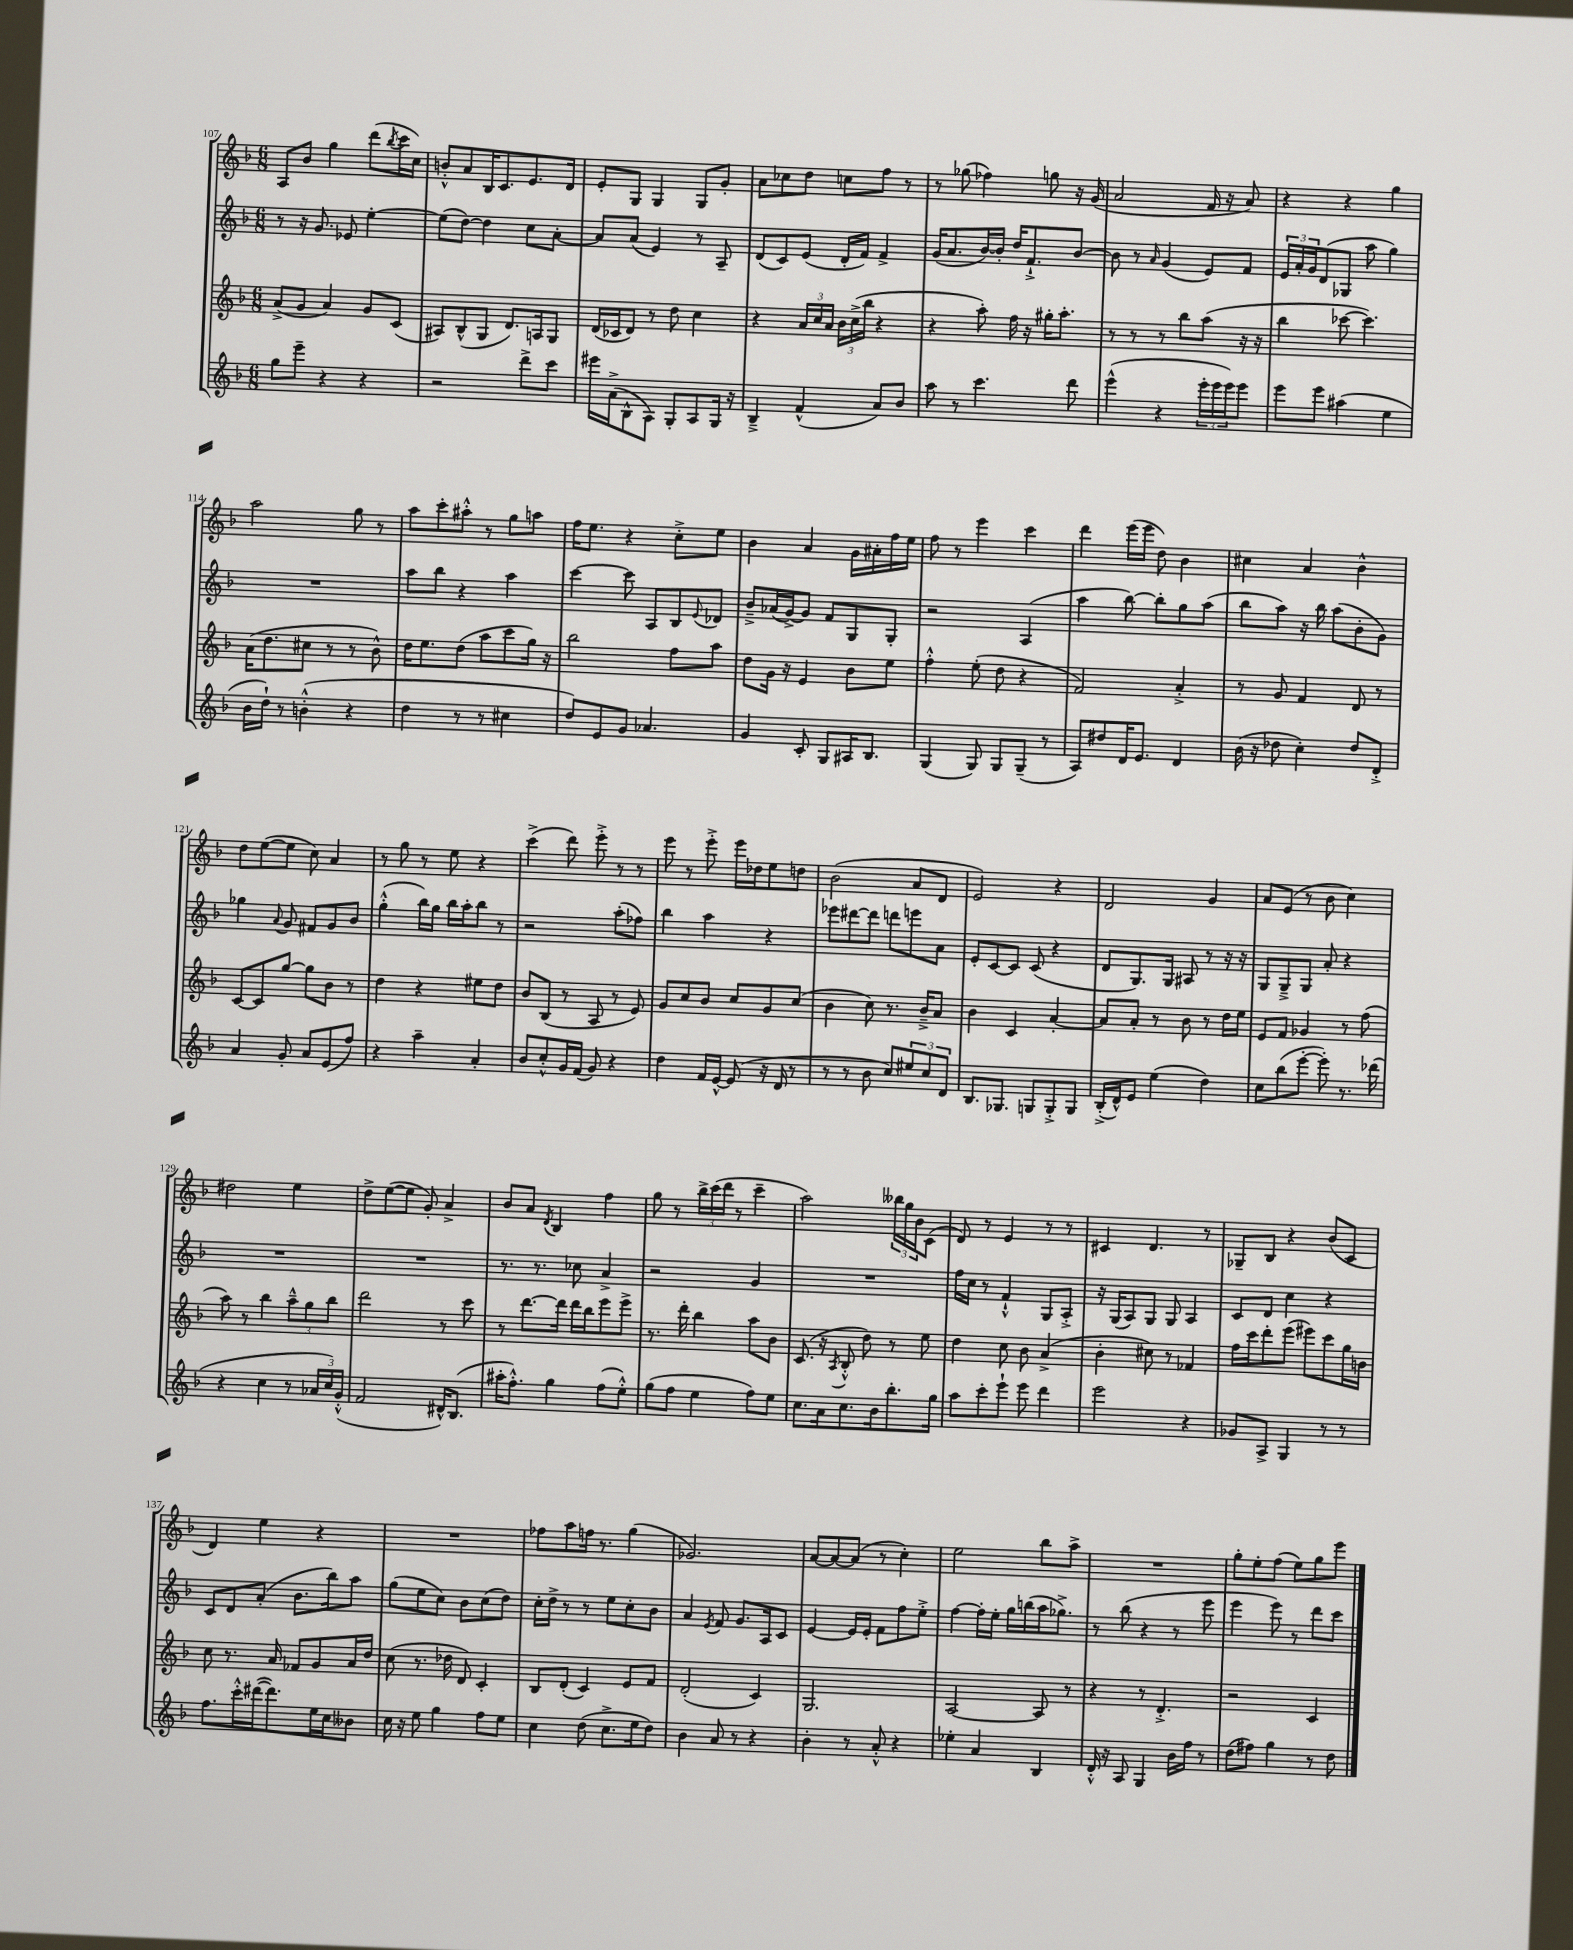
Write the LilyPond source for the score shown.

<<
\new StaffGroup <<
\new Staff = "s0" {
    \clef treble \key f \major \numericTimeSignature \time 6/8
    a8 bes'8 g''4 d'''8( \acciaccatura { bes''8 } c'''16 c''16) |
    b'8-.-^ a'8 bes16 c'8. e'8. d'16 |
    e'8-. g8 g4 g8 g'8-. |
    a'8 ces''8 d''8 c''8 f''8 r8 |
    r8 ges''8( fes''4) g''8 r16 g'16( |
    a'2 f'16 r16 a'8) |
    r4 r4 g''4 |
    a''2 g''8 r8 |
    a''8 c'''8-. ais''8-.-^ r8 g''8 a''8 |
    f''16 e''8. r4 c''8-.-> e''8 |
    bes'4 a'4 g'16 ais'16-. f''16 e''16 |
    f''8 r8 e'''4 c'''4 |
    d'''4 e'''16( e'''16 d''8) bes'4 |
    cis''4 a'4 bes'4-^ |
    d''8 e''8~( e''8 c''8) a'4 |
    r8 g''8 r8 e''8 r4 |
    c'''4->( d'''8) e'''8-.-> r8 r8 |
    e'''8 r8 e'''8-.-> e'''16 des''16 e''8 d''8 |
    bes'2( a'8 d'8 |
    e'2) r4 |
    d'2 g'4 |
    a'8 e'8( r8 bes'8 c''4) |
    dis''2 e''4 |
    d''8-> e''8~( e''8 g'8-.) a'4-> |
    bes'8 a'8 \acciaccatura { d'8 } bes4 f''4 |
    g''8 r8 \tuplet 3/2 { bes''16-> c'''16( d'''16 } r8 c'''4-- |
    a''2) \tuplet 3/2 { beses''16 g''16 bes'16 } c'8( |
    d'8) r8 e'4 r8 r8 |
    cis'4 d'4. r8 |
    ges8-- bes8 r4 bes'8( c'8 |
    d'4) e''4 r4 |
    R2. |
    fes''8 a''8 f''16 r8. g''4( |
    ges'2.) |
    a'8~ a'8~ a'8( r8 c''4-.) |
    e''2 bes''8 a''8-> |
    R2. |
    g''8-. e''8-. f''8( e''8) g''8 e'''8 \bar "|." |
}
\new Staff = "s1" {
    \clef treble \key f \major \numericTimeSignature \time 6/8
    r8 r16 g'8. ees'8 e''4~-. |
    e''8( d''8~) d''4 c''8 a'8~-. |
    a'8 a'8( e'4) r8 a8-- |
    d'8( c'8) e'8( d'16-. f'16) f'4-> |
    g'16( a'8. bes'16~) bes'16-. d''16 f'8.-!-> bes'8~ |
    bes'8 r8 \grace { a'16 } g'4( e'8) f'8 |
    \tuplet 3/2 { e'16 a'16-. g'16 } d'8( ges8 a''8 g''4) |
    R2. |
    a''8 bes''8 r4 a''4 |
    c'''4~ c'''8 a8 bes8 \appoggiatura { e'8 } des'8 |
    bes'8---> aes'16( g'16~->) g'8 f'8 g8 g8-. |
    r2 a4( |
    a''4 bes''8~) bes''8-. g''8 a''8( |
    bes''8 a''8) r16 bes''16 a''8( bes'8-. g'8) |
    ges''4 \appoggiatura { a'8 } g'8 fis'8 g'8 bes'8 |
    g''4-.-^( bes''16) g''16 bes''16 a''16-. bes''8 r8 |
    r2 a''8-.( fes''8) |
    bes''4 a''4 r4 |
    ees'''8 dis'''8~ dis'''8 d'''8 e'''8 a'8 |
    e'8-. c'8~ c'8 c'8( r4 |
    d'8 g8.) g16 ais8 r8 r16 r16 |
    g8 g8---> g8 a'8-. r4 |
    R2. |
    R2. |
    r8. r8. ces''8 a'4-> |
    r2 g'4 |
    R2. |
    f''16 c''16 r8 f'4-!-^ g8 a8-.-> |
    r16 g16( a8) g8 g8 a4 |
    c'8 d'8 c''4 r4 |
    c'8 d'8 a'8-.( bes'8. bes''16) a''8 |
    g''8( e''8 c''8) bes'8 c''8( d''8) |
    c''16-. d''16-> r8 r8 e''8 c''8-. bes'8 |
    a'4 \acciaccatura { e'8 } f'8 g'8. a16 c'8 |
    e'4~ e'16 e'16-. f'8 f''8 e''8-.-> |
    f''4~ f''16-. e''16-. g''16 b''16( a''16 ges''8.->) |
    r8 bes''8( r4 r8 e'''8 |
    e'''4 e'''8) r8 d'''8 c'''8 \bar "|." |
}
\new Staff = "s2" {
    \clef treble \key f \major \numericTimeSignature \time 6/8
    a'8->( g'8 a'4) g'8 c'8( |
    ais8) bes8-^( g8 d'8.) a16 g8 |
    d'16( ces'16 d'8) r8 d''8 c''4 |
    r4 \tuplet 3/2 { a'16 c''16 a'16 } \tuplet 3/2 { bes'16 c''16->( bes''16 } r4 |
    r4 a''8-.) f''16 r16 gis''16-. a''8.-. |
    r8 r8 r8 bes''8 a''8( r16 r16 |
    bes''4 ces'''8~ ces'''4.) |
    a'16( d''8. cis''8 r8 r8 bes'8-^) |
    d''16 e''8. d''8( a''8 c'''8 g''16) r16 |
    bes''2 f''8 a''8 |
    d''8 g'16 r16 e'4 bes'8 e''8 |
    f''4-.-^ e''8-.( d''8 r4 |
    f'2) a'4-.-> |
    r8 g'8 f'4 d'8 r8 |
    c'8~ c'8 g''8~ g''8 bes'8 r8 |
    d''4 r4 eis''8 d''8 |
    bes'8 bes8( r8 a8 r8 e'8) |
    g'8 c''8 bes'8 c''8 g'8 c''8( |
    bes'4 c''8) r8. bes'16---> a'8 |
    bes'4 c'4 a'4~-. |
    a'8 a'8-. r8 bes'8 r8 d''16 e''16 |
    e'8 f'8 ges'4 r8 f''8( |
    a''8) r8 bes''4 \tuplet 3/2 { a''8---^ g''8 bes''8 } |
    d'''2 r8 c'''8 |
    r8 d'''8.~ d'''16 d'''16 bes''16 e'''8 e'''8-> |
    r8. d'''16-. bes''4 a''8 bes'8 |
    c'8.( r16 \acciaccatura { a8 } bes8-.-^ d''8) r8 e''8 |
    d''4 c''8 bes'8 a'4->( |
    bes'4-. cis''8) r8 fes'4 |
    f''16 c'''16 d'''8-. e'''8( eis'''8) c'''8 g''16 b'16 |
    c''8 r8. a'16 fes'8 g'8 a'16 d''16 |
    c''8( r8. des''16 d'8) c'4-. |
    bes8 d'8-.( c'4) e'8 f'8 |
    d'2-.( c'4) |
    g2. |
    a2~ a8 r8 |
    r4 r8 d'4.-.-> |
    r2 c'4 \bar "|." |
}
\new Staff = "s3" {
    \clef treble \key f \major \numericTimeSignature \time 6/8
    g''8 e'''8-- r4 r4 |
    r2 d'''8-> c'''8 |
    eis'''16 a'16->( bes8-^ a8) g8-. a8 g16 r16 |
    bes4---> f'4-^( a'8) bes'8 |
    a''8 r8 c'''4. d'''8 |
    e'''4-^( r4 \tuplet 3/2 { e'''16-. e'''16 e'''16) } e'''8 |
    e'''8 e'''8 ais''4( e''4 |
    bes'16 d''16-!) r8 b'4-.-^( r4 |
    d''4 r8 r8 cis''4 |
    d''8) e'8 g'8 aes'4. |
    g'4 c'8-. g8 ais16 bes8. |
    g4( g8) g8 g8--( r8 |
    a8) dis''8 d'16 e'8. d'4 |
    bes'16( r16 des''8 c''4-.) des''8 d'8-.-> |
    a'4 g'8-. a'8 e'8( f''8) |
    r4 a''4-- a'4-. |
    bes'8 c''8-.-^ g'16 f'16( g'8) r4 |
    d''4 f'16 e'16~-^ e'8( r16 d'16 r8 |
    r8 r8 bes'8 c''8) \tuplet 3/2 { eis''8 c''8 d'8 } |
    bes8. ges8. g8 g8-.-> g8 |
    bes16-.->( d'16-^) e'8 e''4( d''4) |
    c''8 bes''8( e'''8~-. e'''8-.) r8. des'''16( |
    r4 c''4 r8 \tuplet 3/2 { aes'16 c''16) g'16-.-^( } |
    f'2 dis'16-^) bes8.( |
    ais''16-. f''8.-.-^) g''4 f''8( e''8-.-^) |
    g''8( f''8 e''4 f''8) e''8 |
    c''8. a'16 c''8. bes'16 bes''8.-. g''16 |
    a''8 c'''8-. e'''8-! e'''8 d'''4 |
    e'''2 r4 |
    ges'8 a8-> g4 r8 r8 |
    f''8. c'''16-.-^ dis'''16~( dis'''8.) e''16 c''16 beses'8 |
    c''16 r16 e''8 g''4 f''8 e''8 |
    c''4 d''8( c''8.-> e''16 d''8) |
    bes'4 a'8 r8 r4 |
    bes'4-. r8 a'8-.-^ r4 |
    ees''4-. a'4 bes4 |
    d'16-.-^ r16 a8 g4 bes'16 f''16 r8 |
    d''8( fis''8) g''4 r8 d''8 \bar "|." |
}
>>
>>
\layout { \context { \Score currentBarNumber = #107 } }
